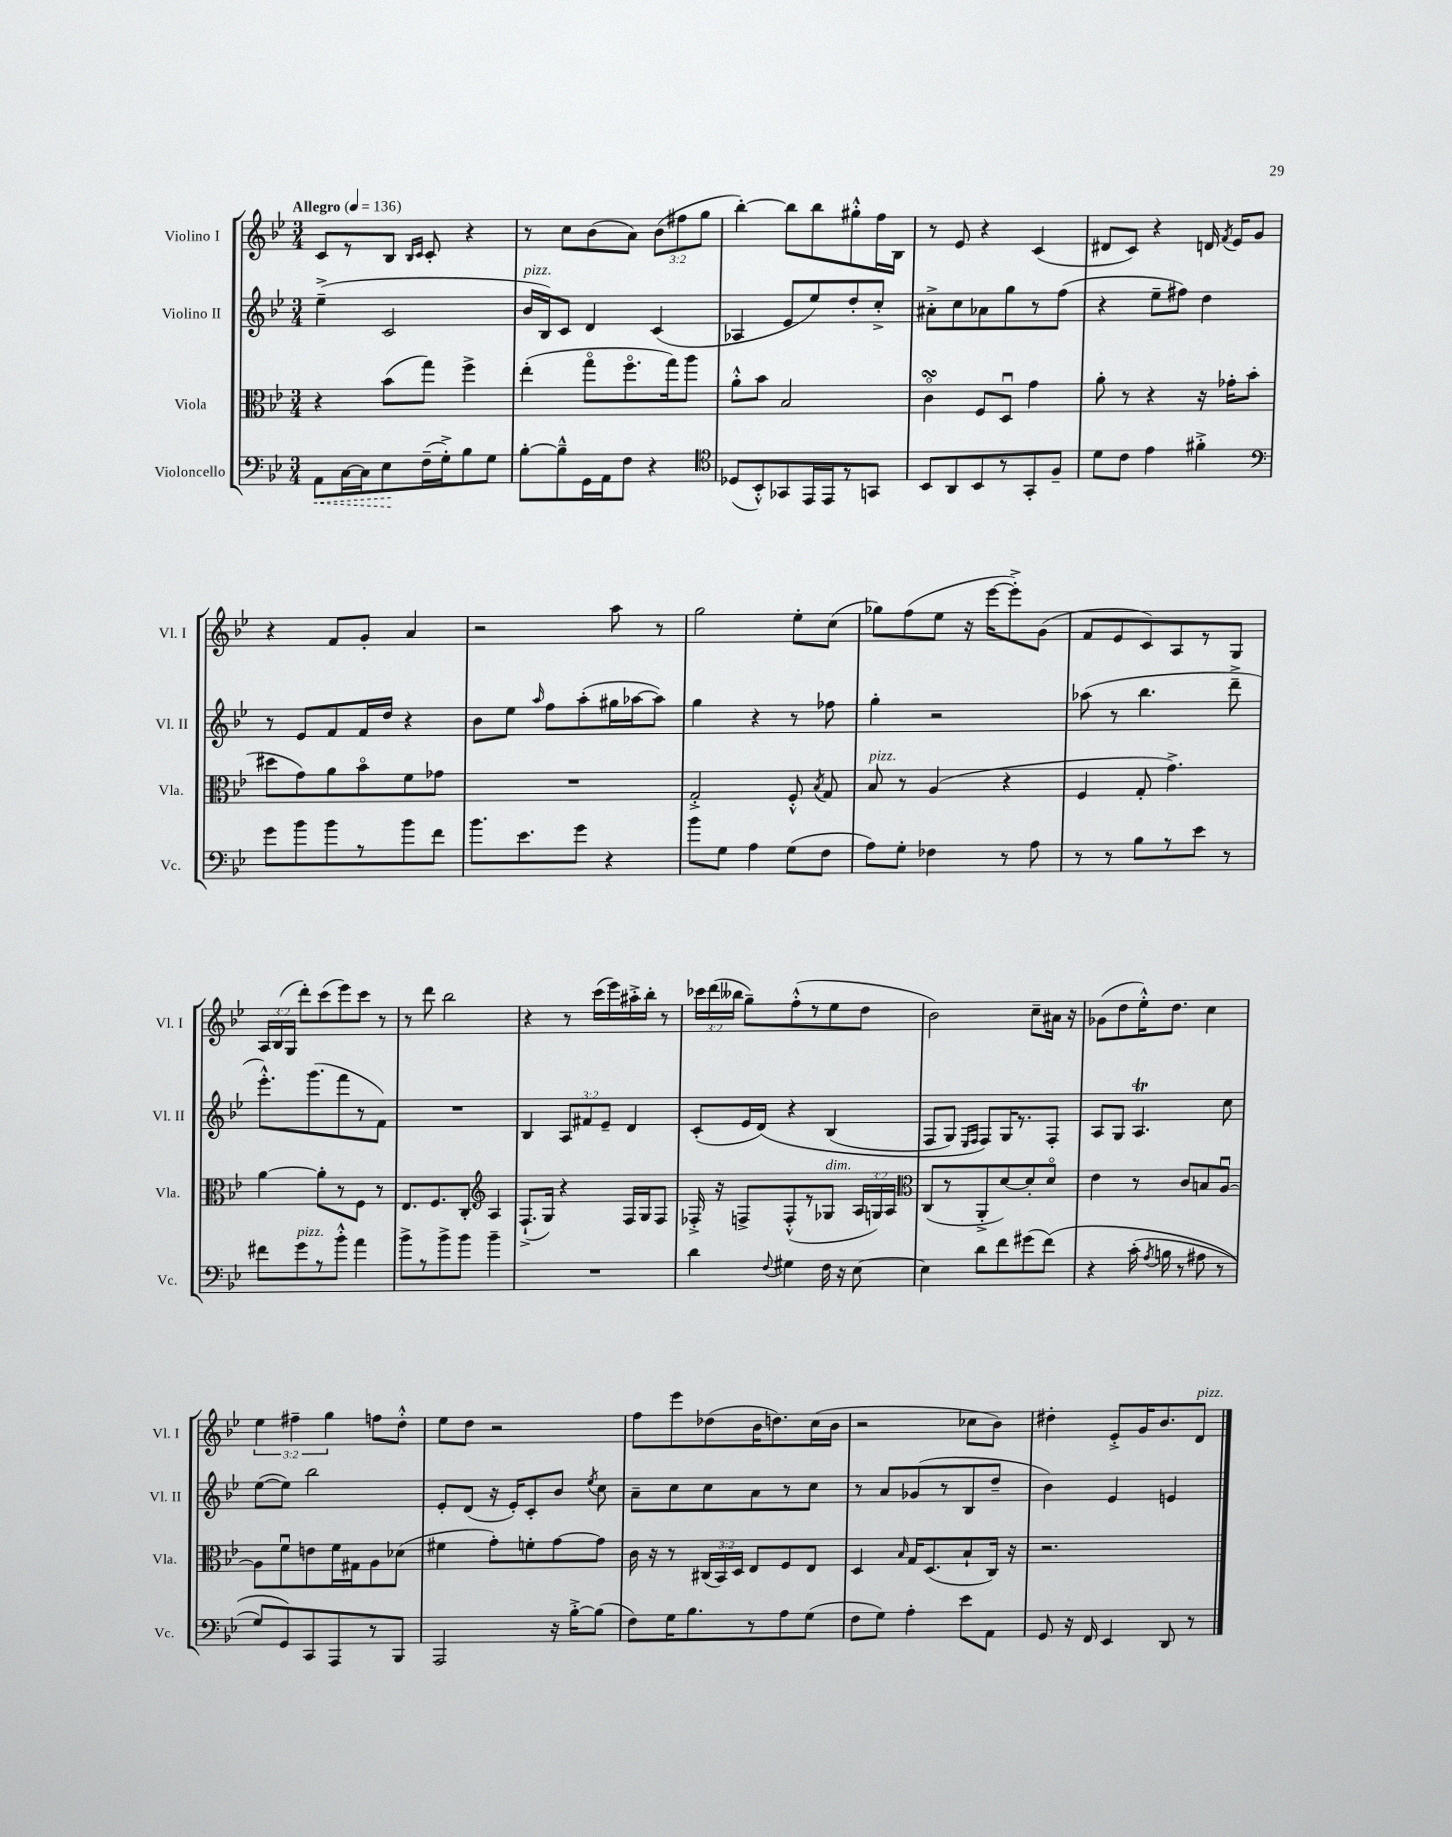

**kern	**dynam	**kern	**kern	**kern
*part4	*part4	*part3	*part2	*part1
*staff4	*staff4	*staff3	*staff2	*staff1
*I"Violoncello	*	*I"Viola	*I"Violino II	*I"Violino I
*I'Vc.	*	*I'Vla.	*I'Vl. II	*I'Vl. I
*clefF4	*	*clefC3	*clefG2	*clefG2
*k[b-e-]	*	*k[b-e-]	*k[b-e-]	*k[b-e-]
*M3/4	*	*M3/4	*M3/4	*M3/4
*MM136	*	*MM136	*MM136	*MM136
=1	=1	=1	=1	=1
!	!	!	!	!LO:TX:a:B:t=Allegro
!	!LO:HP:b	!	!	!
8AA\L	<	4r	(4ee-~^\	8c/L
[16C\L	.	.	.	8r
16C\J]	.	.	.	.
8E-\	.	(8b-\L	2c/	8B-/J
.	.	.	.	16qqB-/LL
.	.	.	.	16qqc/JJ
(16F~\L	[	8gg\J)	.	8c'/
16G'^\J)	.	.	.	.
8B-\	.	4ff^\	.	4r
8G\J	.	.	.	.
=2	=2	=2	=2	=2
!	!	!	!LO:TX:a:i:t=pizz.	!
[8B-'\L	.	(4ee-'\	16b-/LL	8r
.	.	.	16B-/J)	.
8B-~^^\]	.	.	8c/J	8cc\L
16GG\L	.	8gg\L	4d/	(8b-\
16AA\J	.	.	.	.
8F\J	.	8.ff\	.	8a\J)
4r	.	.	(4c/	(12b-\L
.	.	16gg\k)	.	.
.	.	.	.	12ff#X\
.	.	8aa\J	.	.
.	.	.	.	12gg\J
=3	=3	=3	=3	=3
*clefC4	*	*	*	*
(8D-X/L	.	8a'^^\L	4A-X/	[4bb-'\)
8BB-'^^/)	.	8b-\J	.	.
8GG-X/	.	2B-/	8e-/L	8bb-\L]
16EE-/L	.	.	8ee-/)	8bb-\
16EE-/J	.	.	.	.
8r	.	.	8dd'/	8gg#X'^^\
8GGn/J	.	.	8cc'^/J	16ff\L
.	.	.	.	16B-\JJ
=4	=4	=4	=4	=4
8BB-/L	.	4csSSS\	8a#X'^\L	8r
8AA/	.	.	8cc\	8e-/
8BB-/	.	8F/L	8a-X\	4r
8r	.	8Du/J	8gg\	.
8GG'/	.	4g\	8r	(4c/
8F~/J	.	.	(8ff\J	.
=5	=5	=5	=5	=5
8d\L	.	8a'\	4r	8d#X/L
8c\J	.	8r	.	8c/J)
4e-\	.	4r	8ee-~\L	4r
.	.	.	8ff#X\J)	.
4f#X'^\	.	16r	4dd\	16dn/
.	.	.	.	8qf/
.	.	16g-X'\KL	.	16e-/KL
.	.	(8b-\J	.	8g/J
!!LO:LB:g=z
=6	=6	=6	=6	=6
*clefF4	*	*	*	*
8g\L	.	8dd#X\L	8r	4r
8b-\	.	8g\)	8e-/L	.
8b-\	.	8a\	8f/	8f/L
8r	.	8b-\	16f/L	8g'/J
.	.	.	16dd/JJ	.
8b-\	.	8f\	4r	4a/
8f\J	.	8g-X\J	.	.
=7	=7	=7	=7	=7
8.b-\L	.	2.r	8b-\L	2r
.	.	.	8ee-\J	.
8.e-\	.	.	.	.
.	.	.	16qqaa/	.
.	.	.	8ff\L	.
8g\J	.	.	(8aa'\	.
4r	.	.	16gg#X\L	8aa\
.	.	.	[16aa-X\J	.
.	.	.	8aa-\J])	8r
=8	=8	=8	=8	=8
8b-\L	.	2G'^/	4gg\	2gg\
8G\J	.	.	.	.
4A\	.	.	4r	.
(8G\L	.	8F'^^/	8r	8ee-'\L
.	.	8qB-/	.	.
8F\J	.	8G/	8ff-X\	(8cc\J
=9	=9	=9	=9	=9
!	!	!LO:TX:a:i:t=pizz.	!	!
8A\L)	.	8B-/	4gg'\	8gg-X\L)
8G'\J	.	8r	.	(8ff\
4F-X\	.	(4A/	2r	8ee-\J
.	.	.	.	16r
.	.	.	.	[16eee-\KL
8r	.	4r	.	8eee-'^\])
8A\	.	.	.	(8g\J
=10	=10	=10	=10	=10
8r	.	4F/	(8aa-X\	8f/L
8r	.	.	8r	8e-/
8B-\L	.	8G'/	4.bb-\	8c/)
8r	.	4.g^\)	.	8A/
8e-\J	.	.	.	8r
8r	.	.	8ddd~^\	8G/J
!!LO:LB:g=z
=11	=11	=11	=11	=11
8f#X\L	.	[4a\	8.eee-'^^\L)	24A/LL
.	.	.	.	(24B-/
.	.	.	.	24G/JJ
!LO:TX:a:i:t=pizz.	!	!	!	!
8g\	.	.	.	8ddd'\L)
.	.	.	(8.ggg\	.
8r	.	8a'\L]	.	(8ccc\
8b-'^^\J	.	8r	8fff\	8eee-\)
4a\	.	8F\J	8r	8ccc\J
.	.	8r	8f\J)	8r
=12	=12	=12	=12	=12
8b-^\L	.	8.E-/L	2.r	8r
8r	.	.	.	8ddd\
.	.	8.F/	.	.
8b-^\	.	.	.	2bb-\
8b-\J	.	8C'/J	.	.
*	*	*clefG2	*	*
4b-~\	.	4A/	.	.
=13	=13	=13	=13	=13
2.r	.	(8.F`^/L	4B-/	4r
.	.	16G/Jk)	.	.
.	.	4r	12A/L	8r
.	.	.	12f#X/	.
.	.	.	.	(16ccc\LL
.	.	.	12e-~/J	.
.	.	.	.	16eee-\)
.	.	16F/LL	4d/	16aa#X'^\
.	.	16G/J	.	16bb-'\JJ
.	.	8F/J	.	8r
=14	=14	=14	=14	=14
4d\	.	16F-X'^/	(8c'/L	24ccc-X\LL
.	.	.	.	(24ddd\
.	.	16r	.	.
.	.	.	.	24bb--X\JJ
.	.	8Fn^/L	16e-/L	8gg~\L)
.	.	.	(16d/JJ)	.
8qqF/	.	.	.	.
4G#X\	.	(8F'^^/	4r	(8ff'^^\
.	.	8r	.	8r
!	!	!LO:TX:a:i:t=dim.	!	!
16F\	.	8G-X/J	(4B-/	8ee-\
16r	.	.	.	.
[8E-\	.	24A/LL	.	8dd\J
.	.	24Gn/)	.	.
.	.	24A/JJ	.	.
=15	=15	=15	=15	=15
*	*	*clefC3	*	*
4E-\]	.	(8C/L	8F/L	2b-\)
.	.	8r	8G/J)	.
.	.	.	16qqE-/LL	.
.	.	.	16qqF/JJ	.
8d\L	.	8AA'^/	8F/L)	.
8f\	.	[8d/)	16G/K	.
.	.	.	8.r	.
(8g#X\	.	8d'/]	.	8cc~\L
(8f\J)	.	8d/J	8F'/J	16a#X\Jk
.	.	.	.	16r
=16	=16	=16	=16	=16
4r	.	4e-\	8A/L	(8g-X\L
.	.	.	8G/J	8dd\
(16c'\	.	8r	4.At/	16ee-'^^\K)
8qA/	.	.	.	.
16Bn\	.	.	.	8.dd\J
8r	.	8c/L	.	.
8A#X\	.	8Bn/	.	4cc\
8r	.	[8Au/J	8cc\	.
!!LO:LB:g=z
=17	=17	=17	=17	=17
8G/L)	.	8A\L]	([8ee-\L	6ee-\
8GG/)	.	8fu\	8ee-\J])	.
.	.	.	.	6ff#X~\
8CC/	.	8en\	2bb-\	.
.	.	.	.	6gg\
8AAA/	.	16f\L	.	.
.	.	16G#X\J	.	.
8r	.	8A\	.	8ffn\L
8BBB-/J	.	(8d-X\J	.	8dd'^^\J
=18	=18	=18	=18	=18
2AAA/	.	4f#X\	8e-'/L	8ee-\L
.	.	.	(8d/J	8dd\J
.	.	8g'\L)	16r	2r
.	.	.	16e-'/KL)	.
.	.	8fn'\	8c'/	.
16r	.	[8g\	8b-/J	.
[16B-'^\KL	.	.	.	.
.	.	.	8qee-/	.
(8B-\J]	.	8g\J]	8cc\	.
=19	=19	=19	=19	=19
8F\L)	.	16c\	8a~\L	8ff\L
.	.	16r	.	.
16G\K	.	8r	8cc\	8eee-\
8.B-\	.	.	.	.
.	.	(24C#X/LL	8cc\	(8dd-X\
.	.	24BB-/)	.	.
.	.	24D/JJ	.	.
8r	.	8E-/L	8a\	16b-\K
.	.	.	.	8.ddn\)
8A\	.	8F/	8r	.
(8G\J	.	8E-/J	8cc\J	(16cc\L
.	.	.	.	16b-\JJ
=20	=20	=20	=20	=20
8F\L	.	4D/	8r	2r
8G\J)	.	.	8a/L	.
.	.	16qqB-/	.	.
4A'\	.	16G/KL	(8g-X/	.
.	.	(8.D/	.	.
.	.	.	8r	.
8e-\L	.	8B-`/	8B-/	8cc-X\L
8AA\J	.	16C/Jk)	8dd~/J	8b-\J)
.	.	16r	.	.
=21	=21	=21	=21	=21
8GG/	.	2.r	4b-\)	4dd#X'\
16r	.	.	.	.
16FF/	.	.	.	.
4EE-/	.	.	4e-/	8e-'^/L
.	.	.	.	16g/K
.	.	.	.	8.b-/
8DD/	.	.	4en/	.
!	!	!	!	!LO:TX:a:i:t=pizz.
8r	.	.	.	8d/J
==	==	==	==	==
*-	*-	*-	*-	*-
